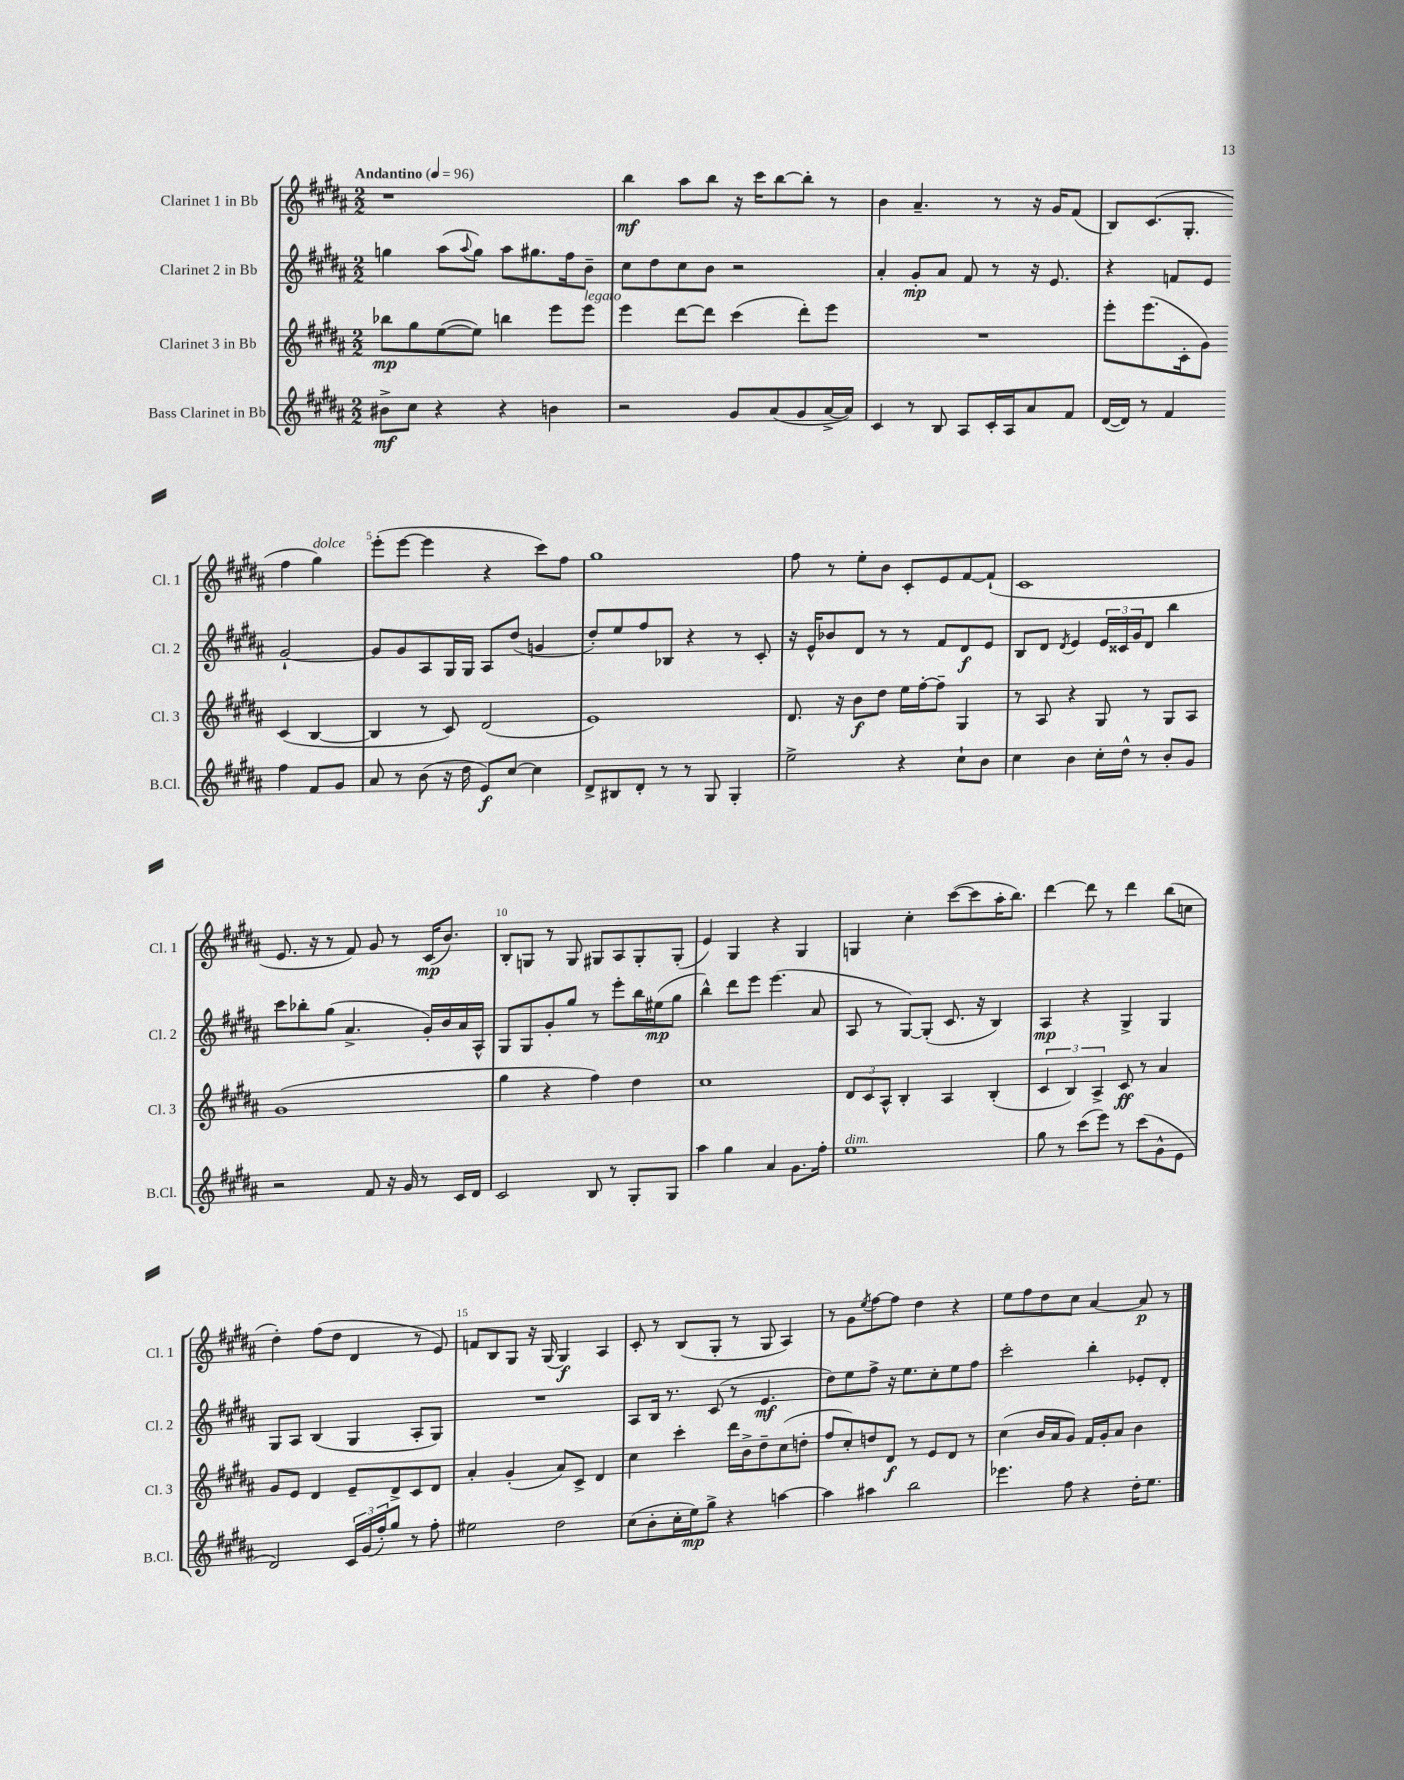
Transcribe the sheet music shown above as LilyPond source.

<<
\new StaffGroup <<
\new Staff = "s0" \with { instrumentName = "Clarinet 1 in Bb" shortInstrumentName = "Cl. 1" } {
    \clef treble \key b \major \numericTimeSignature \time 2/2 \tempo "Andantino" 4 = 96
    r1 |
    b''4\mf ais''8 b''8 r16 cis'''16 b''8~ b''8-. r8 |
    b'4 ais'4.-- r8 r16 gis'16 fis'8( |
    b8) cis'8.( gis8.-. fis''4 gis''4^\markup { \italic "dolce" }) |
    e'''8-.( e'''8~ e'''4 r4 cis'''8) fis''8 |
    gis''1 |
    fis''8 r8 e''8-. b'8 cis'8-. e'8 fis'8~ fis'8-!( |
    cis'1 |
    e'8. r16 r8 fis'8) gis'8 r8 cis'16\mp( b'8.) |
    b8-. g8 r8 g8 gis8 ais8 gis8-. gis8-.( |
    e'4) gis4 r4 gis4 |
    g4 cis''4-. cis'''8~( cis'''8 ais''16-. b''8.) |
    dis'''4~ dis'''8 r8 dis'''4 b''8( c''8 |
    dis''4-.) fis''8( dis''8 dis'4 r8 e'8) |
    f'8 b8 gis8 r16 gis16( gis4\f) ais4 |
    cis'8-. r8 b8( gis8-. r8 gis8 ais4) |
    r8 gis'8 \acciaccatura { e''8 } fis''8~ fis''8 dis''4 r4 |
    e''8 fis''8 dis''8 cis''8 ais'4~ ais'8\p r8 \bar "|." |
}
\new Staff = "s1" \with { instrumentName = "Clarinet 2 in Bb" shortInstrumentName = "Cl. 2" } {
    \clef treble \key b \major \numericTimeSignature \time 2/2
    g''4 ais''8( \appoggiatura { ais''8 } g''8) ais''8 gis''8. fis''16 b'8-- |
    cis''8 dis''8 cis''8 b'8 r2 |
    ais'4-. gis'8-.\mp ais'8 fis'8 r8 r16 e'8. |
    r4 f'8 e'8 gis'2~-! |
    gis'8 gis'8 ais8 gis16 gis16 ais8 dis''8( g'4 |
    dis''8-.) e''8 fis''8 bes8 r4 r8 cis'8-. |
    r16 e'16-^ bes'8 dis'8 r8 r8 fis'8 dis'8\f e'8 |
    b8 dis'8 \acciaccatura { dis'8 } e'4 \tuplet 3/2 { e'16 cisis'16 gis'16 } dis'8 b''4 |
    cis'''8 bes''8-. gis''8( ais'4.-> gis'16-.) b'16 ais'16 ais16-^ |
    gis8 gis8 gis'8-. gis''8 r8 e'''8-. b''16 eis''16\mp( gis''8 |
    b''4-^) dis'''8 e'''8 e'''4.( ais'8 |
    ais8 r8 gis8~) gis8-.( cis'8. r16 b4) |
    ais4\mp r4 gis4-> gis4 |
    gis8 ais8 b4( gis4 ais8-. gis8) |
    R1 |
    ais8 b16 r8. cis'8( r8 e'4.\mf |
    dis''8) e''8 fis''8-> r16 e''8. cis''8-. e''8 fis''8 |
    cis'''2-. b''4-. ees'8-. dis'8-. \bar "|." |
}
\new Staff = "s2" \with { instrumentName = "Clarinet 3 in Bb" shortInstrumentName = "Cl. 3" } {
    \clef treble \key b \major \numericTimeSignature \time 2/2
    bes''8\mp gis''8 e''8~( e''8) b''4 e'''8 e'''8^\markup { \italic "legato" } |
    e'''4 dis'''8~ dis'''8 cis'''4( dis'''8-.) e'''8 |
    R1 |
    e'''8-. e'''8.( cis'16-. gis'8) cis'4( b4~ |
    b4 r8 cis'8) dis'2( |
    e'1) |
    dis'8. r16 b'8\f dis''8 e''16 fis''16~-. fis''8-- gis4 |
    r8 ais8 r4 gis8 r8 gis8 ais8 |
    gis'1( |
    gis''4 r4 fis''4) dis''4 |
    cis''1 |
    \tuplet 3/2 { dis'8 cis'8 ais8-^ } b4-. ais4 b4-.( |
    \tuplet 3/2 { cis'4 b4) ais4-> } cis'8\ff r8 ais'4 |
    gis'8 e'8 dis'4 e'8-- dis'8-> cis'8 dis'8 |
    ais'4-. gis'4-.( ais'8) cis'8-> dis'4 |
    cis''4 cis'''4-. dis'''16 b'16-> dis''8-- cis''8( d''8-. |
    fis''8 cis''8-.) d''8 dis'8\f r8 e'8 dis'8 r8 |
    cis''4( b'16 ais'16 gis'8) fis'16 gis'16-. ais'8 b'4 \bar "|." |
}
\new Staff = "s3" \with { instrumentName = "Bass Clarinet in Bb" shortInstrumentName = "B.Cl." } {
    \clef treble \key b \major \numericTimeSignature \time 2/2
    bis'8->\mf cis''8 r4 r4 b'4 |
    r2 gis'8 ais'8( gis'8 ais'16~-> ais'16) |
    cis'4 r8 b8 ais8 cis'16-. ais16 ais'8 fis'8 |
    dis'16~( dis'16) r8 fis'4 fis''4 fis'8 gis'8 |
    ais'8 r8 b'8( r16 dis''16 e'8\f) cis''8~ cis''4 |
    dis'8-> bis8 dis'8-. r8 r8 gis8 gis4-. |
    e''2-> r4 cis''8-! b'8 |
    cis''4 b'4 cis''16-. dis''16-^ r8 b'8-. gis'8 |
    r2 fis'8 r16 gis'16 r8 cis'16 dis'16 |
    cis'2 b8 r8 gis8-. gis8 |
    ais''4 gis''4 ais'4 gis'8. fis''16-. |
    e''1^\markup { \italic "dim." } |
    gis''8 r8 cis'''8( e'''8) r8 cis'''8( gis'8-^ e'8 |
    dis'2) \tuplet 3/2 { cis'16 gis'16( fis''16-.) } gis''8 r8 fis''8-. |
    eis''2 dis''2 |
    cis''8( b'8-. cis''16-. e''16\mp) gis''8-> r4 a''4~ |
    a''4 ais''4 b''2 |
    ees'''4. fis''8 r4 dis''16-. e''8. \bar "|." |
}
>>
>>
\layout { \context { \Score \override BarNumber.break-visibility = ##(#f #t #t) barNumberVisibility = #(every-nth-bar-number-visible 5) } }
